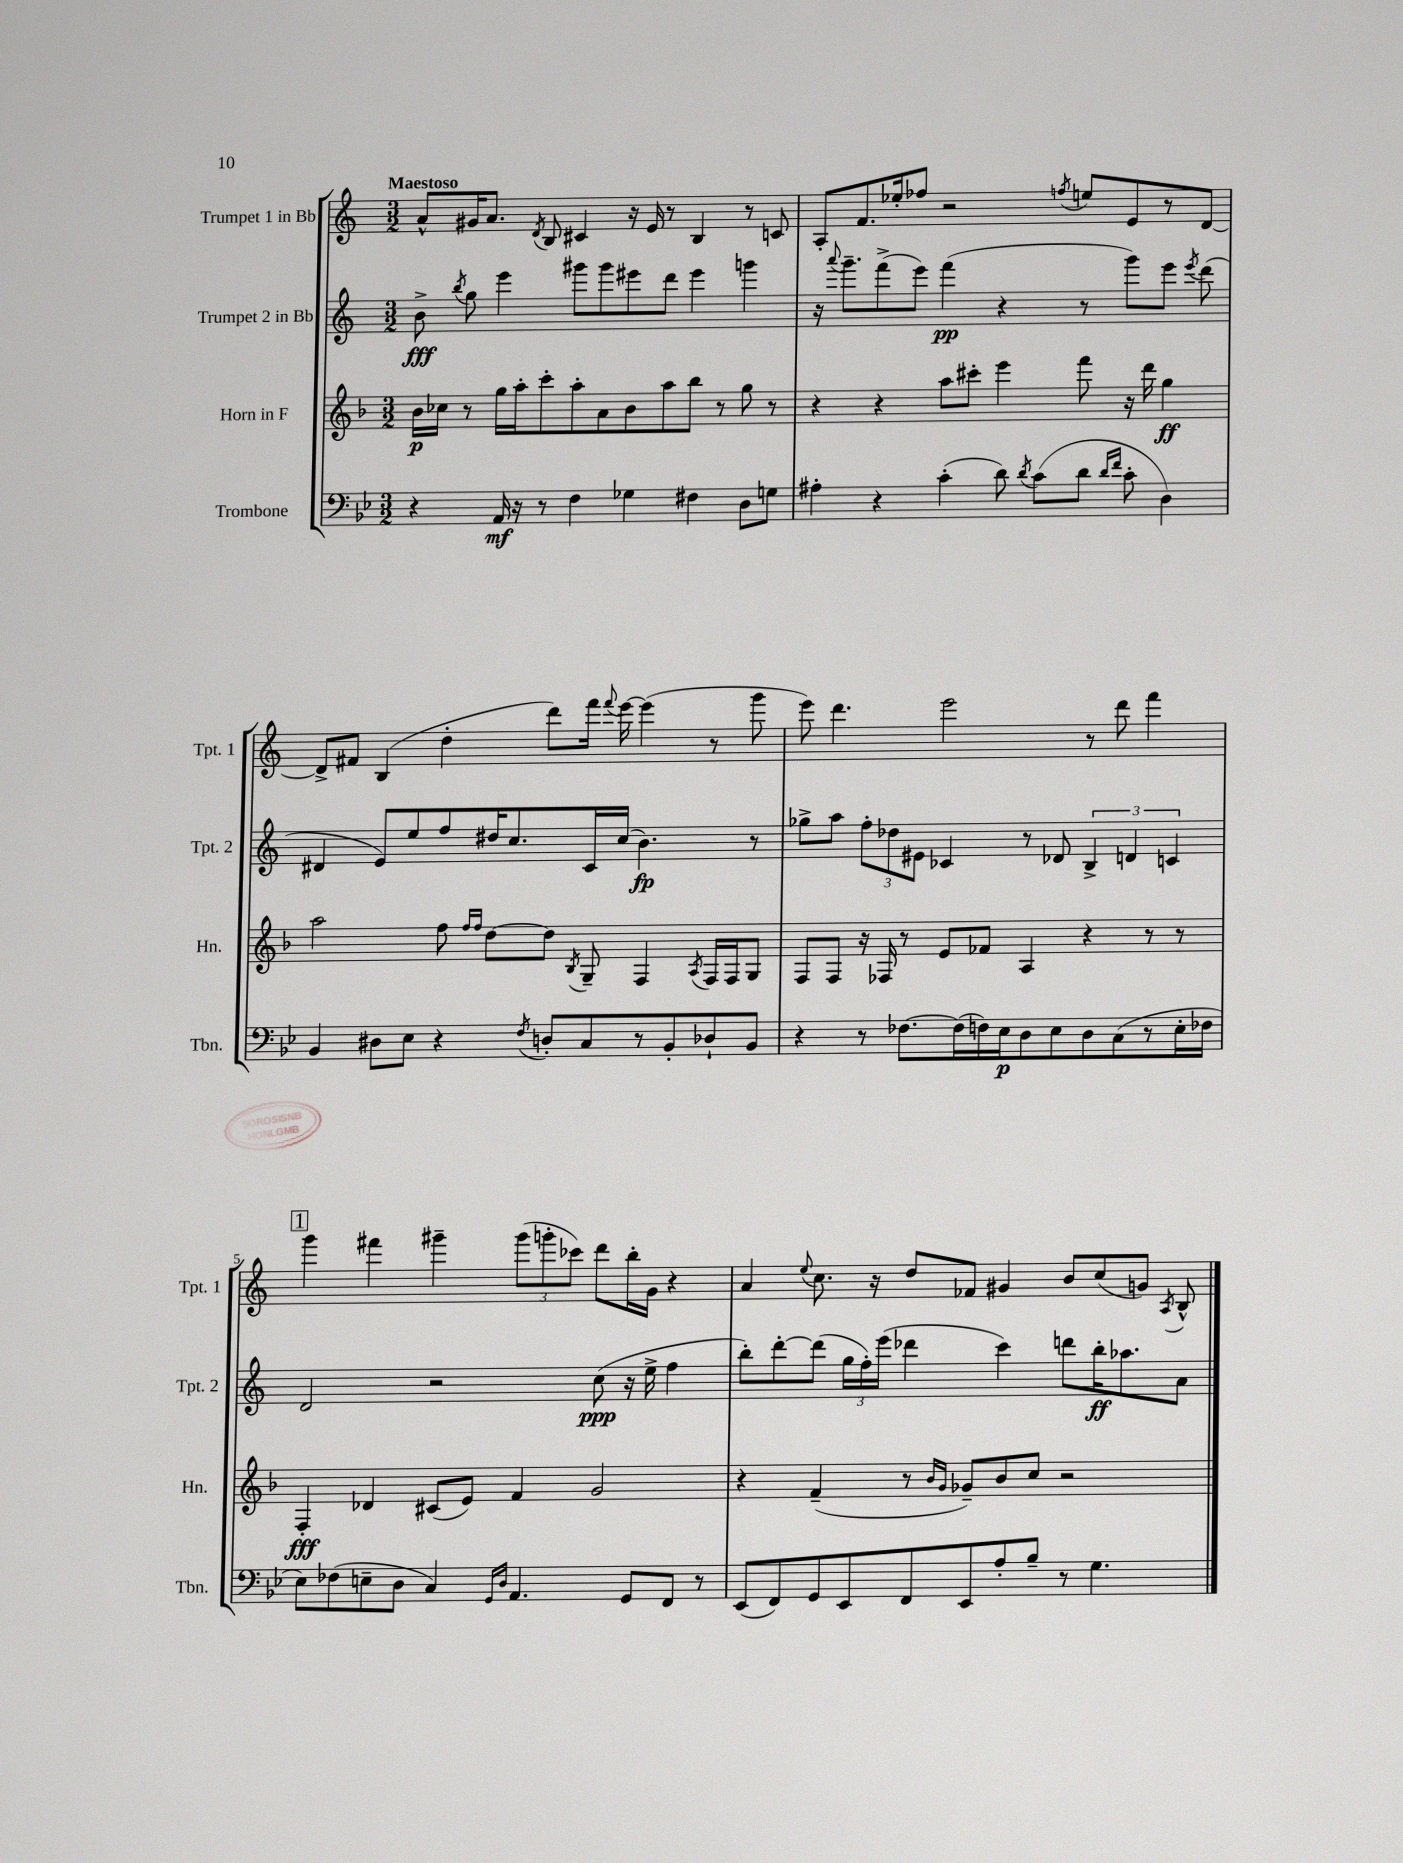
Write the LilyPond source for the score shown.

<<
\new StaffGroup <<
\new Staff = "s0" \with { instrumentName = "Trumpet 1 in Bb" shortInstrumentName = "Tpt. 1" } {
    \clef treble \key c \major \numericTimeSignature \time 3/2 \tempo "Maestoso"
    \autoBeamOff a'8[-^ gis'16 a'8.] \acciaccatura { d'8 } b8 cis'4 r16 e'16 r8 b4 r8 c'8 |
    a8[-. f'8. ees''16-. fes''8] r2 \acciaccatura { f''8 } e''8[ e'8 r8 d'8]~ |
    d'8[-> fis'8] b4( d''4-. d'''8[) f'''16] \appoggiatura { f'''8 } e'''16~ e'''4( r8 g'''8 |
    e'''8) d'''4. e'''2 r8 d'''8 f'''4 |
    \mark \markup { \box "1" } g'''4 fis'''4 gis'''4-- \tuplet 3/2 { gis'''8[( g'''8-. ces'''8]) } d'''8[ b''16-. g'16] r4 |
    a'4 \appoggiatura { e''8 } c''8. r16 d''8[ fes'8] gis'4 b'8[ c''8( g'8]) \acciaccatura { a8 } b8-^ \bar "|." |
}
\new Staff = "s1" \with { instrumentName = "Trumpet 2 in Bb" shortInstrumentName = "Tpt. 2" } {
    \clef treble \key c \major \numericTimeSignature \time 3/2
    \autoBeamOff b'8->\fff \acciaccatura { b''8 } g''8 e'''4 gis'''8[ gis'''8 eis'''8 d'''8] eis'''4 g'''4 |
    r16 \appoggiatura { a'''8 } g'''8.[-- f'''8->( e'''8]) f'''4\pp( r4 r8 g'''8[) e'''8] \acciaccatura { e'''8 } d'''8( |
    dis'4 e'8[) e''8 f''8 dis''16 c''8. c'16 c''16]( b'4.\fp) r8 |
    ges''8[-> a''8] \tuplet 3/2 { f''8[-. des''8 eis'8] } ces'4 r8 des'8 \tuplet 3/2 { b4-> d'4 c'4 } |
    \mark \markup { \box "1" } d'2 r2 c''8\ppp( r16 e''16-> f''4 |
    b''8[-.) d'''8~-. d'''8]( \tuplet 3/2 { g''16[ f''16-.) e'''16]( } des'''4 c'''4) d'''8[ b''16-.\ff aes''8. a'8] \bar "|." |
}
\new Staff = "s2" \with { instrumentName = "Horn in F" shortInstrumentName = "Hn." } {
    \clef treble \key f \major \numericTimeSignature \time 3/2
    \autoBeamOff bes'16[\p ces''16] r8 g''16[ a''16-. c'''8-. a''8-. a'8 bes'8 a''8 bes''8] r8 g''8 r8 |
    r4 r4 a''8[ cis'''8]-. e'''4 f'''8 r16 d'''16 g''4\ff |
    a''2 f''8 \grace { f''16[ f''16] } d''8[~ d''8] \acciaccatura { bes8 } g8-- f4 \acciaccatura { a8 } f16[ f16 g8] |
    f8[ f8] r16 fes16 r8 e'8[ fes'8] a4 r4 r8 r8 |
    \mark \markup { \box "1" } f4-.\fff des'4 cis'8[( e'8]) f'4 g'2 |
    r4 f'4--( r8 \grace { bes'16[ g'16] } ges'8[--) bes'8 c''8] r2 \bar "|." |
}
\new Staff = "s3" \with { instrumentName = "Trombone" shortInstrumentName = "Tbn." } {
    \clef bass \key bes \major \numericTimeSignature \time 3/2
    \autoBeamOff r4 a,16\mf r16 r8 f4 ges4 fis4 d8[ g8] |
    ais4-. r4 c'4-.( d'8) \acciaccatura { d'8 } c'8[( d'8] \grace { d'16[ f'16] } c'8-. d4) |
    bes,4 dis8[ ees8] r4 \acciaccatura { f8 } d8[-. c8 r8 bes,8-. des8-! bes,8] |
    r4 r8 fes8.[~ fes16( f16) ees16\p d8 ees8 d8 c8( r8 ees16-. fes16] |
    \mark \markup { \box "1" } ees8[) fes8( e8-- d8] c4) \grace { g,16[ d16] } a,4. g,8[ f,8] r8 |
    ees,8[( f,8) g,8 ees,8 f,8 ees,8 a8-. bes8]-- r8 g4. \bar "|." |
}
>>
>>
\layout { \context { \Score \override BarNumber.break-visibility = ##(#f #t #t) barNumberVisibility = #(every-nth-bar-number-visible 5) } }
